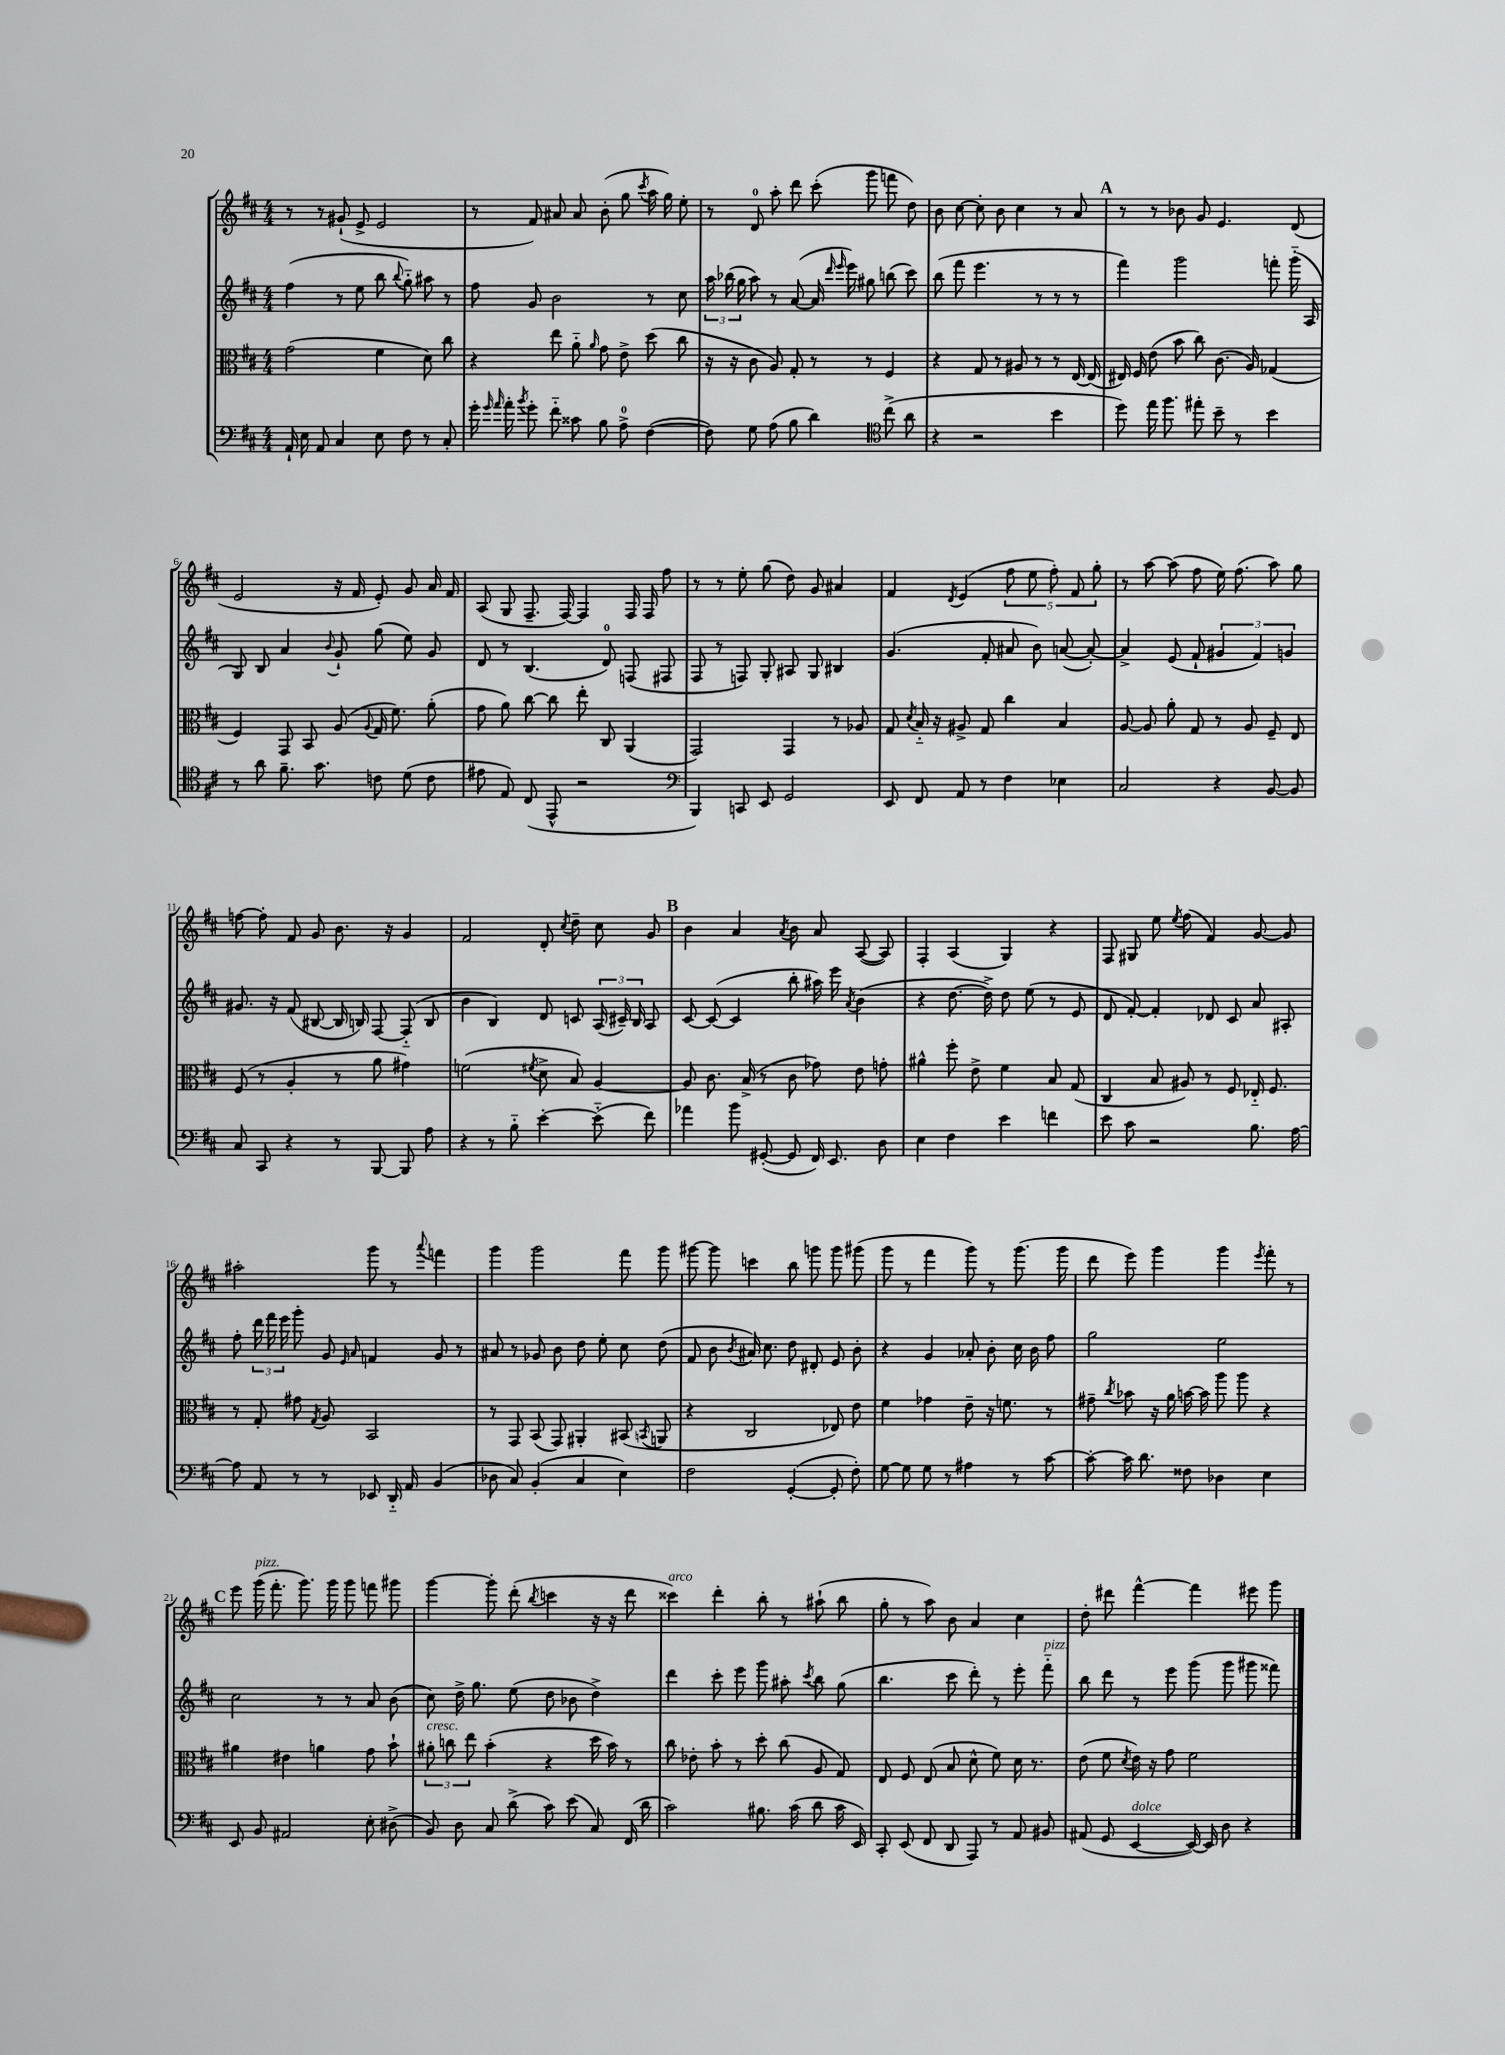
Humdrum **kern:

**kern	**kern	**kern	**kern
*staff4	*staff3	*staff2	*staff1
*clefF4	*clefC3	*clefG2	*clefG2
*k[f#c#]	*k[f#c#]	*k[f#c#]	*k[f#c#]
*M4/4	*M4/4	*M4/4	*M4/4
16AA`	(2g	(4ff#	8r
16E	.	.	.
8AA	.	.	8r
4C#	.	8r	(8g#`
.	.	8ee	8e^
8E	4f#	8bb	2e
.	.	8qqbb	.
8F#	.	8gg'~)	.
8r	8d)	8aa#	.
8C#'	8cc#	8r	.
=	=	=	=
16g'	4r	8ff#	8r
16qqg	.	.	.
16qqa	.	.	.
16a'	.	.	.
8qb	.	.	.
8g'	.	8g	8f#)
8f#'~	8ee	2b	8a#
8c##	8a'~	.	8a#
.	16qqa	.	.
8B	8g	.	(8b'
8A^	8e^	.	8gg
.	.	.	8qccc#
([4F#	(8dd	8r	16aa
.	.	.	16gg)
.	8cc#	8cc#	8ee'
=	=	=	=
8F#])	16r	24aa	8r
.	.	(24bb-	.
.	16r	.	.
.	.	24gg	.
8G	8c#	8aa)	8d
(8A	8A)	8r	8aa'
8B	8G'	([8a	8ddd
4d)	8r	16a]	(8ccc#'
.	.	16qqddd	.
.	.	16qqeee	.
.	.	16eee)	.
.	8r	8gg#	8ggg
*clefC4	*	*	*
(8cc#^	4F#	(8bb	8fff
8a	.	8ccc#)	8dd)
=	=	=	=
4r	4r	(8bb	8b
.	.	8fff#	[8cc#
2r	8G	4.eee	8cc#']
.	8r	.	8b
.	8A#	.	4cc#
.	8r	8r	.
4b	8r	8r	8r
.	[16E	8r	8a
.	(16E]	.	.
=	=	=	=
8dd)	16E#)	4fff#)	8r
.	16F#	.	.
16ee	(8e	.	8r
8.ff#	.	.	.
.	8b	2ggg	8b-
8ee#'	8cc#)	.	8g
8b~	(8.c#	.	4.e
8r	.	.	.
.	16A)	.	.
4b	(4G-	8fff'	.
.	.	(16ggg'~	(8d
.	.	16A	.
=	=	=	=
8r	4F#)	8G)	2e
8a	.	8B	.
8.f#~	8GG	4a	.
.	8BB	.	.
8.g	.	.	.
.	.	8qqb	.
.	(8A	8g`	16r
.	.	.	16f#
.	8qqA	.	.
8c	16G	(8gg	8e')
.	8.f#)	.	.
(8d	.	8ee)	8g
8c	(8a'	8g	16a
.	.	.	16f#
=	=	=	=
8e#	8g	8d	(8A
8E)	8a)	8r	8G
(8C#	[8cc#	(4.B	8.F#~
8EE^^	8cc#]	.	.
.	.	.	[16F#)
2r	8ee'	.	4F#]
.	8C#	8d)	.
.	(4AA	(8F	16F#
.	.	.	16F#
.	.	8F#	8ff#
=	=	=	=
*clefF4	*	*	*
4BBB)	2GG)	8F#	8r
.	.	8r	8r
8CC	.	8F)	8ee'
8EE	.	8G'	(8gg
2GG	4GG	8A#	8dd)
.	.	8G	8g
.	8r	4B#	4a#
.	8A-	.	.
=	=	=	=
8EE	8G	(4.g	4f#
.	8qd	.	.
8FF#	16B'~	.	.
.	16r	.	.
.	.	.	8qd
8AA	8A#^	.	(4e
8r	8G	8f#'	.
4F#	4cc#	8a#	10ff#
.	.	.	10ee
.	.	8b)	.
.	.	.	10ff#')
4E-	4B	([8a	.
.	.	.	10f#
.	.	8a'_)	.
.	.	.	10gg'
=	=	=	=
2C#	[8A	4a^]	8r
.	8A]	.	[8aa
.	8a'	(8e	(8aa]
.	8G	8f#`	8ff#
4r	8r	6g#	16ee)
.	.	.	(8.ff#
.	8A	.	.
.	.	6f#)	.
[8BB	8F#~	.	8aa)
.	.	6g	.
8BB]	8E	.	8gg
=	=	=	=
8C#	(8F#	8.g#	[8ff
8CC#	8r	.	8ff']
.	.	16r	.
4r	4A'	(8f#	8f#
.	.	[8B#	8g
8r	8r	16B#]	8.b
.	.	16B)	.
[8BBB	8a	[8F#	.
.	.	.	16r
8BBB]	4g#)	(8F#'~]	4g
8A	.	8B	.
=	=	=	=
4r	(2f	4b	2f#
8r	.	4B)	.
8B'~	.	.	.
.	8qf#	.	.
[4e'	8d^	8d	8d'
.	.	.	8qcc#
.	8B)	8c	8dd~
(8e'~]	[4A	(24A	8cc#
.	.	24c#~)	.
.	.	24B	.
8f#)	.	8A	8g
=	=	=	=
4a-	8A]	[8c#	4b
.	8.c#	(8c#_	.
8b	.	4c#]	4a
.	(16B^	.	.
([8GG#'	8r	.	.
.	.	.	8qa
8GG#]	8c#	8bb'	8b
16FF#)	8g-)	16aa#)	8a
8.EE	.	16eee	.
.	.	8qa	.
.	8e	(4b	([8A
8D	8g'	.	8A])
=	=	=	=
4E	4a#^^	4r	4F#'
4F#	8ff#'	[8.dd	(4A
.	8e^	.	.
.	.	16dd^])	.
4e	4f#	8dd	4G)
.	.	(8ee	.
4f	8B	8r	4r
.	(8G	8e	.
=	=	=	=
8e	4C#	8d	8F#
8c#	.	[8f#')	8G#
2r	8B	4f#']	8ee
.	.	.	8qee
.	8A#)	.	(8ff#
.	8r	8d-	4f#)
.	8F#	8c#	.
8.B	16E-'~	8a	[8g
.	8.F#	.	.
.	.	8A#'	8g]
[16A	.	.	.
=	=	=	=
8A]	8r	8ff#'	2aa#'
8AA	8G'	24ddd	.
.	.	24fff#	.
.	.	24eee	.
8r	8g#	8ggg'	.
.	8qG	.	.
8r	8A	8g	.
.	.	16qqe	.
.	.	16qqa	.
8EE-	2BB	4f	8ggg
16DD'~	.	.	8r
16AA	.	.	.
.	.	.	8qqaaa
(4BB	.	8g	4fff
.	.	8r	.
=	=	=	=
8D-	8r	8a#	4ggg
8C#)	8GG	8r	.
(4BB'	(8BB	8g-	2ggg
.	8GG)	8b	.
4C#	4AA#'	8dd	.
.	.	8ee'	.
4E)	(8BB#	8cc#	8fff#
.	8qBB	.	.
.	8AA	(8dd	8ggg
=	=	=	=
2F#	4r	8f#	[8ggg#
.	.	8b	8ggg#]
.	.	8qb	.
.	2C#	16a#)	4ccc
.	.	8.cc#	.
([4GG'	.	8dd	8bb
.	.	8d#'	8ggg
8GG']	8E-)	8e	8ggg
8F#')	8e	8b'	(8ggg#
=	=	=	=
[8G	4f#	4r	8ggg
8G]	.	.	8r
8G	4g-	4g	4fff#
8r	.	.	.
4A#	8e~	8a-'	8ggg)
.	16r	8b'	8r
.	8.f	.	.
8r	.	16cc#	(8.ggg
.	.	16b	.
[8c#	8r	8ff#	.
.	.	.	16ggg
=	=	=	=
8c#'_	8g#~	2gg	8ddd
.	8qcc#	.	.
16c#]	8b-	.	8eee)
8.d	.	.	.
.	16r	.	4ggg
.	16a	.	.
8F##	[16b	.	.
.	16b]	.	.
4D-	8aa	2ee	4ggg
.	8aa	.	.
.	.	.	8qeee
4E	4r	.	8fff#'
.	.	.	8r
=	=	=	=
8EE	4a#	2cc#	8eee
8BB	.	.	(16ggg
.	.	.	8.fff#'
2AA#	4e#	.	.
.	.	.	8.ggg)
.	4a	8r	.
.	.	.	16ggg
.	.	8r	8ggg
8E'	8g	8a	8fff
(8D#^	8b`	(8b	8ggg#
=	=	=	=
8BB)	12a#'	8cc#)	[4ggg
.	12cc	.	.
8D	.	16dd^	.
.	12ee	.	.
.	.	8.gg	.
8C#	(4b'	.	8ggg']
(8d^	.	(8ee	(8ddd'
.	.	.	8qbb
8c#)	4r	8dd	4ccc
(8e	.	8b-	.
8C#)	16dd	4dd^)	16r
.	16b)	.	16r
(16FF#	8r	.	8ddd
16d	.	.	.
=	=	=	=
2c#)	8cc#	4ddd	4ccc##)
.	8e-'	.	.
.	8b'	8ccc#'	4ddd'
.	8r	8eee	.
8.B#	8dd'	8ggg	8bb'
.	(8cc#	8aa#'	8r
(16c#	.	.	.
.	.	8qccc#	.
8d	8A	8bb	(8aa#`
16c#	8G)	(8gg	8bb
16EE)	.	.	.
=	=	=	=
8CC#'	8E	4.bb	8gg'
(8EE	8F#	.	8r
8FF#	(8E	.	8aa)
8DD	8B	8ccc#	8b
8AAA)	8d^^	8ddd')	4a
8r	8f#)	8r	.
8AA	16d	8eee'	4cc#
.	8.r	.	.
8BB#	.	8fff#'~	.
=	=	=	=
(8AA#	(8e	8bb	8dd'
8GG	8f#	8ddd	8ddd#
.	8qd	.	.
[4EE	16e)	8r	[4fff#^^
.	16r	.	.
.	8g	8eee	.
16EE_)	2f#	(8ggg	4fff#]
16EE]	.	.	.
8D	.	8ggg	.
4r	.	8ggg#	8eee#
.	.	8fff##)	8ggg
==	==	==	==
*-	*-	*-	*-
